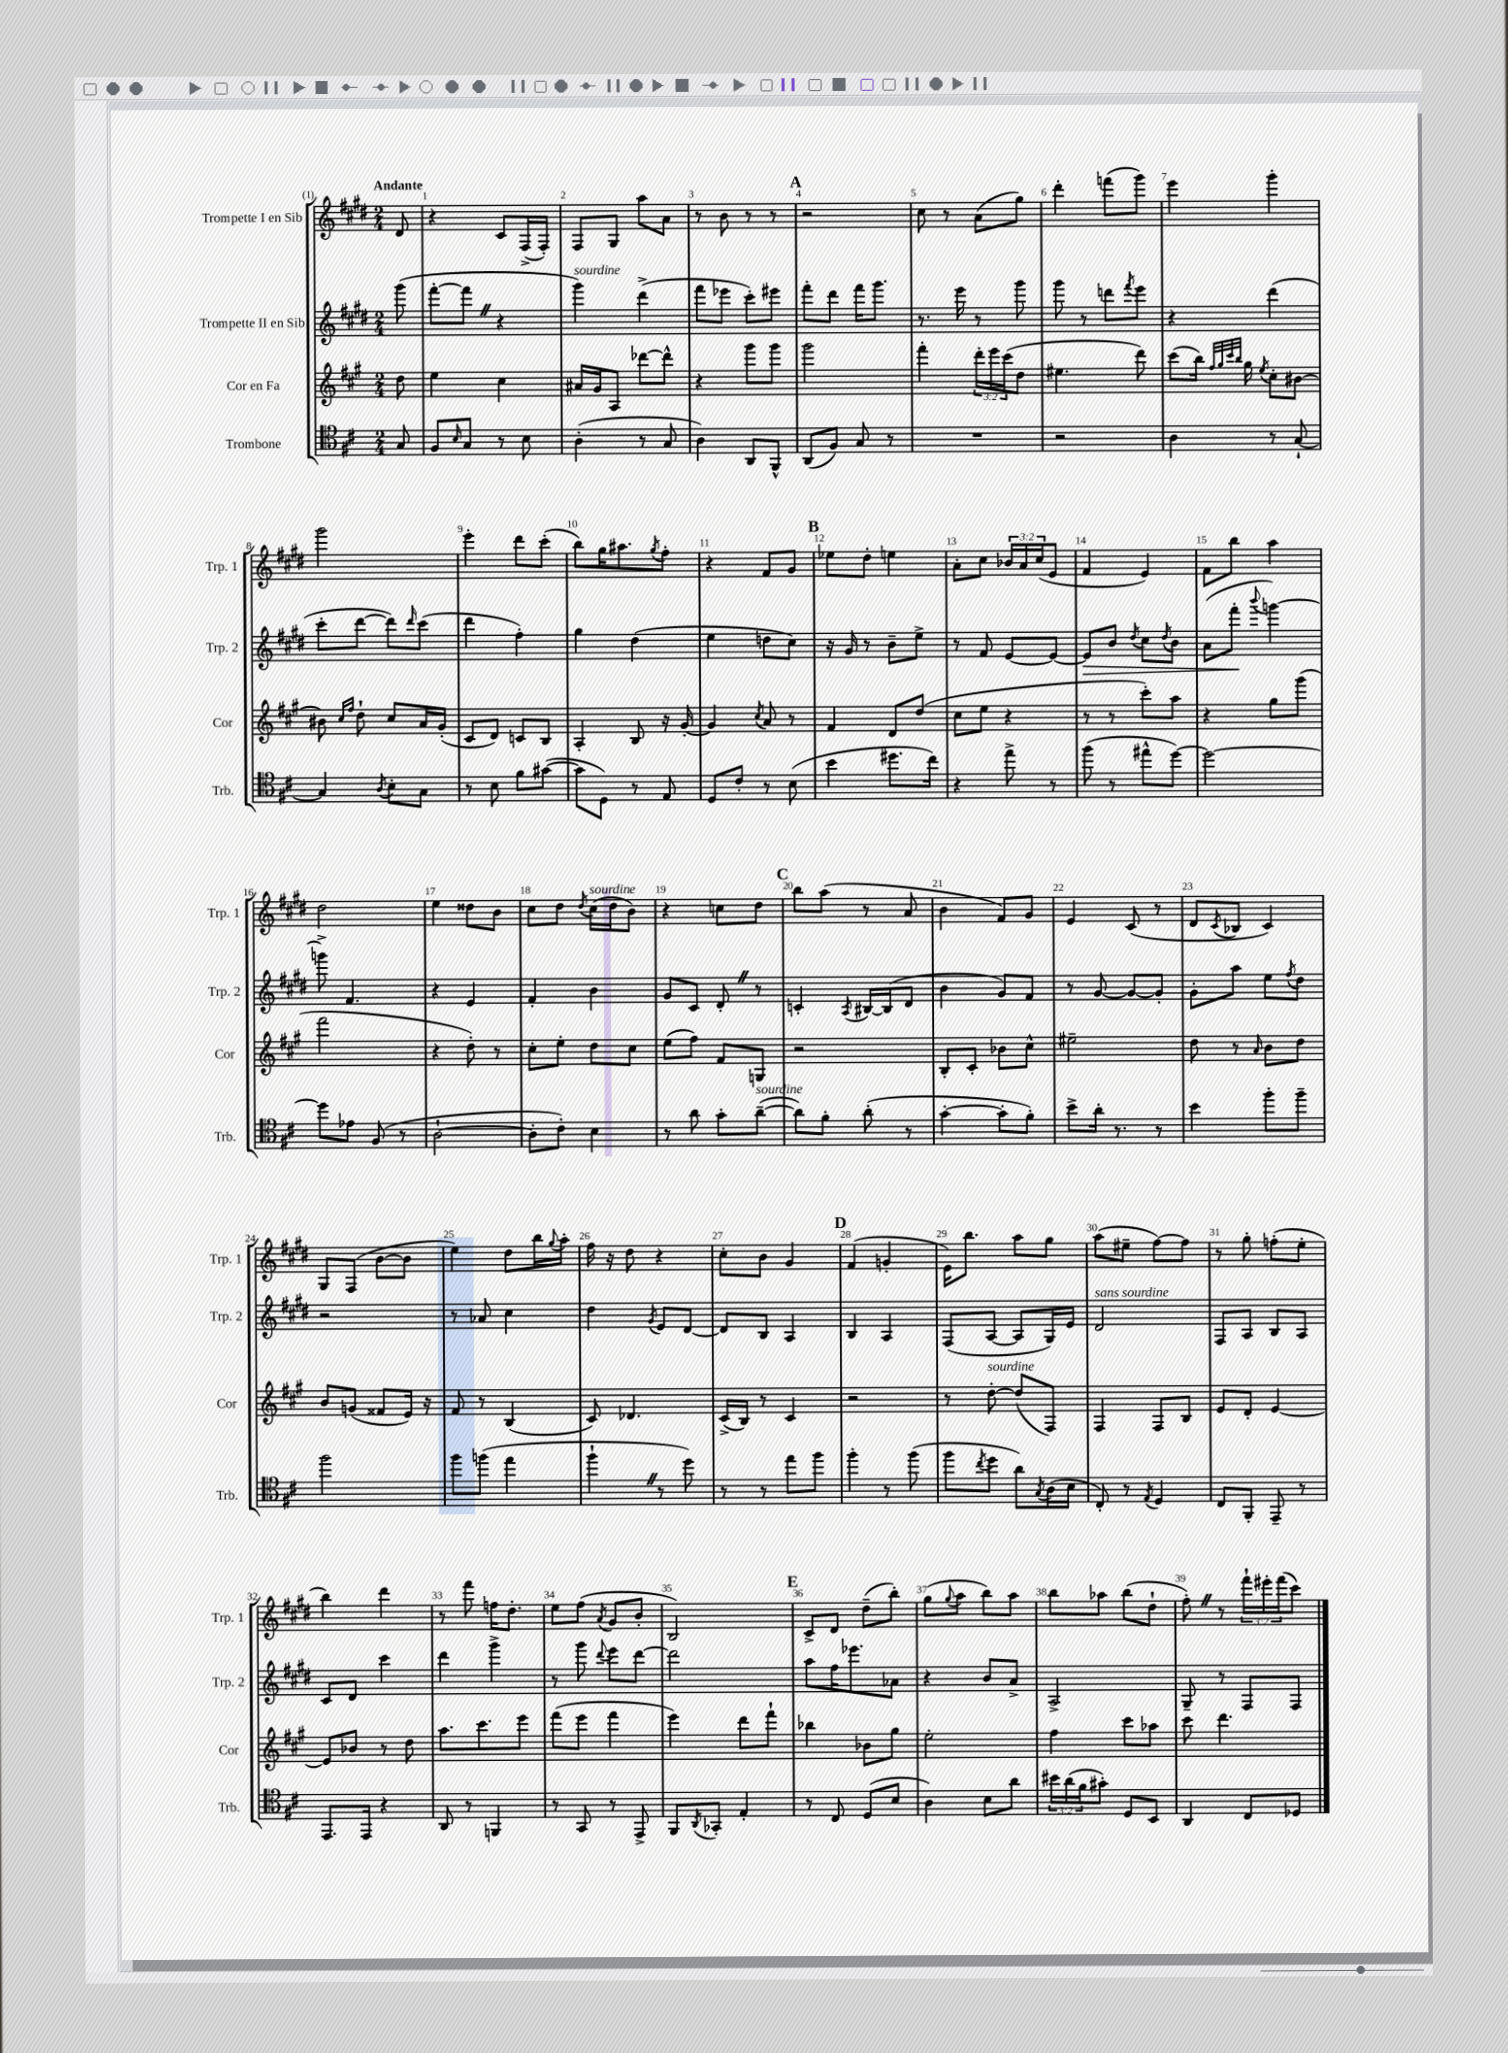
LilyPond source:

<<
\new StaffGroup <<
\new Staff = "s0" \with { instrumentName = "Trompette I en Sib" shortInstrumentName = "Trp. 1" } {
    \clef treble \key e \major \numericTimeSignature \time 2/4 \override Staff.TupletNumber.text = #tuplet-number::calc-fraction-text \partial 8 \tempo "Andante"
    dis'8 |
    r4 cis'8 fis16->( fis16-.) |
    fis8 gis8 a''8 a'8 |
    r8 b'8 r8 r8 |
    \mark \markup { \bold "A" } r2 |
    cis''8 r8 a'8( gis''8) |
    dis'''4-. f'''8( gis'''8) |
    e'''4 gis'''4-. |
    gis'''2 |
    e'''4-. dis'''8 cis'''8-.( |
    b''8) gis''16 ais''8. \acciaccatura { gis''8 } fis''8-. |
    r4 fis'8 gis'8 |
    \mark \markup { \bold "B" } ees''8 dis''8-. e''4 |
    a'8-. cis''8 \tuplet 3/2 { bes'16 a'16 cis''16( } e'8 |
    fis'4 e'4) |
    fis'8 b''8 a''4 |
    dis''2 |
    e''4 disis''8 b'8 |
    cis''8 dis''8 \acciaccatura { dis''8 } cis''16^\markup { \italic "sourdine" }( dis''16 b'8) |
    r4 c''8 dis''8 |
    \mark \markup { \bold "C" } b''8 a''8( r8 a'8 |
    b'4 fis'8) gis'8 |
    e'4 cis'8( r8 |
    dis'8 \acciaccatura { cis'8 } bes8 cis'4) |
    gis8 fis8( b'8~ b'8 |
    e''4) dis''8 b''16 \appoggiatura { gis''8 } a''16-. |
    fis''16 r16 dis''8 r4 |
    cis''8-. b'8 gis'4 |
    \mark \markup { \bold "D" } fis'4( g'4-. |
    e'16) b''8. a''8 gis''8 |
    a''8( eis''8-- fis''8~) fis''8 |
    r8 gis''8-. f''8-.( e''8-. |
    b''4) dis'''4 |
    r8 fis'''8 f''16 dis''8.-. |
    e''8 fis''8( \acciaccatura { a'8 } gis'8 b'8-. |
    b2) |
    \mark \markup { \bold "E" } cis'8-> dis'8 dis''8--( b''8-.) |
    gis''8( \appoggiatura { gis''8 } a''8 b''8) a''8 |
    b''8 aes''8 b''8( dis''8-! |
    fis''8-.) \once \override BreathingSign.text = \markup { \musicglyph "scripts.caesura.straight" } \breathe r8 \tuplet 3/2 { fis'''16-! eis'''16-. fis'''16( } cis'''8) \bar "|." |
}
\new Staff = "s1" \with { instrumentName = "Trompette II en Sib" shortInstrumentName = "Trp. 2" } {
    \clef treble \key e \major \numericTimeSignature \time 2/4 \partial 8
    gis'''8( |
    fis'''8~-. fis'''8 \once \override BreathingSign.text = \markup { \musicglyph "scripts.caesura.straight" } \breathe r4 |
    gis'''4^\markup { \italic "sourdine" }) dis'''4->( |
    fis'''8 ees'''8 cis'''8-.) eis'''8 |
    \mark \markup { \bold "A" } fis'''8-. dis'''8 fis'''16 gis'''8. |
    r8. e'''16 r8 gis'''8 |
    gis'''8 r8 d'''8 \acciaccatura { fis'''8 } e'''8 |
    r4 dis'''4( |
    cis'''8-. dis'''8~ dis'''8) \grace { dis'''16 } cis'''8( |
    dis'''4 fis''4-.) |
    gis''4 dis''4( |
    e''4 d''8 cis''8) |
    \mark \markup { \bold "B" } r16 gis'16 r8 b'8-- e''8-> |
    r8 fis'8 e'8~ e'8~ |
    e'8\> b'8 \acciaccatura { dis''8 } cis''8 \acciaccatura { dis''8 } b'8 |
    a'8( fis'''8-.\! \appoggiatura { b'''8 } g'''4~) |
    g'''8-> fis'4. |
    r4 e'4 |
    fis'4-. b'4 |
    gis'8 cis'8 dis'8-. \once \override BreathingSign.text = \markup { \musicglyph "scripts.caesura.straight" } \breathe r8 |
    \mark \markup { \bold "C" } c'4-. \acciaccatura { a8 } bis16~ bis16( dis'8 |
    b'4 gis'8) fis'8 |
    r8 gis'8~ gis'8~ gis'8-. |
    gis'8-. a''8 e''8 \acciaccatura { fis''8 } dis''8 |
    r2 |
    r8 aes'8 cis''4 |
    dis''4 \acciaccatura { gis'8 } e'8 dis'8~ |
    dis'8 b8 a4 |
    \mark \markup { \bold "D" } b4 a4 |
    fis8( a8~ a8 gis16) e'16 |
    dis'2^\markup { \italic "sans sourdine" } |
    fis8 a8 b8 a8 |
    cis'8 dis'8 cis'''4 |
    dis'''4 gis'''4-> |
    r8 gis'''8 \appoggiatura { dis'''8 } e'''8 dis'''8~ |
    dis'''2 |
    \mark \markup { \bold "E" } a''8 fis''16 ees'''8. aes'8 |
    r4 b'8 a'8-> |
    a2-> |
    gis8-- r8 fis8 fis8 \bar "|." |
}
\new Staff = "s2" \with { instrumentName = "Cor en Fa" shortInstrumentName = "Cor" } {
    \clef treble \key a \major \numericTimeSignature \time 2/4 \override Staff.TupletNumber.text = #tuplet-number::calc-fraction-text \partial 8
    d''8 |
    e''4 cis''4 |
    ais'16 gis'16 a8 des'''8~ des'''8-^ |
    r4 gis'''8 gis'''8 |
    \mark \markup { \bold "A" } gis'''2 |
    fis'''4-. \tuplet 3/2 { d'''16-. e'''16 cis'''16( } d''8 |
    eis''4. d'''8) |
    cis'''8( b''16) \grace { fis''32 gis''32 cis'''32 b''32 } gis''16 \acciaccatura { e''8 } cis''8-. bis'8~ |
    bis'8 \grace { cis''16 fis''16 } d''8-! cis''8 a'16 gis'16-.( |
    cis'8 d'8) c'8 b8 |
    a4-. b8 r16 gis'16~-. |
    gis'4 \acciaccatura { cis''8 } a'8 r8 |
    \mark \markup { \bold "B" } fis'4 d'8 d''8( |
    cis''8 e''8 r4 |
    r8 r8 cis'''8-.) a''8 |
    r4 gis''8 gis'''8( |
    fis'''2 |
    r4 d''8-.) r8 |
    cis''8-. e''8-. d''8 cis''8 |
    e''8( fis''8) fis'8 g8 |
    \mark \markup { \bold "C" } r2 |
    b8-. cis'8-. bes'8 cis''8-^ |
    eis''2-- |
    d''8 r8 \grace { a'16 } b'8 d''8 |
    b'8 g'8( fisis'8 e'16) r16 |
    fis'8 r8 b4( |
    cis'8) des'4. |
    cis'16->( b16) r8 cis'4 |
    \mark \markup { \bold "D" } r2 |
    r8 d''8~-.^\markup { \italic "sourdine" } d''8( fis8) |
    fis4 fis8 b8 |
    e'8 d'8-. e'4~ |
    e'8 bes'8 r8 d''8 |
    a''8. cis'''8. e'''8 |
    fis'''8( e'''8 fis'''4 |
    e'''4) d'''8 fis'''8-! |
    \mark \markup { \bold "E" } bes''4 bes'8 gis''8 |
    e''2-. |
    fis''4 cis'''8 aes''8 |
    cis'''8 d'''4. \bar "|." |
}
\new Staff = "s3" \with { instrumentName = "Trombone" shortInstrumentName = "Trb." } {
    \clef tenor \key d \major \numericTimeSignature \time 2/4 \override Staff.TupletNumber.text = #tuplet-number::calc-fraction-text \partial 8
    g8 |
    fis8 \grace { b16 } g8 r8 b8 |
    a4-.( r8 g8 |
    a4) a,8 fis,8-^ |
    \mark \markup { \bold "A" } a,8( fis8) g8 r8 |
    R2 |
    r2 |
    a4 r8 g8~-! |
    g4 \acciaccatura { a8 } b8-. g8 |
    r8 b8 fis'8 gis'8~( |
    gis'8 d8) r8 e8 |
    d8 cis'8-. r8 b8( |
    \mark \markup { \bold "B" } b'4 dis''8. cis''16) |
    r4 e''8-> r8 |
    fis''8( r8 eis''8-^ d''8~) |
    d''2~ |
    d''8 ees'8 fis8( r8 |
    a2~-! |
    a8-. cis'8-.) b4 |
    r8 a'8 g'8-. a'8~--^\markup { \italic "sourdine" }( |
    \mark \markup { \bold "C" } a'8) fis'8-. a'8-.( r8 |
    g'4~-. g'8-. fis'8-.) |
    b'8-> a'16-. r8. r8 |
    b'4 fis''8-. fis''8-- |
    fis''2 |
    fis''8 f''8( e''4 |
    fis''4-! \once \override BreathingSign.text = \markup { \musicglyph "scripts.caesura.straight" } \breathe r8 d''8) |
    r8 r8 e''8 fis''8 |
    \mark \markup { \bold "D" } fis''4-. r8 fis''8( |
    fis''8 \acciaccatura { cis''8 } d''8 a'8) \acciaccatura { g8 } a16( b16 |
    cis8-.) r8 \acciaccatura { e8 } d4 |
    cis8 fis,8-. e,8-- r8 |
    e,8. e,16 r4 |
    a,8 r8 f,4 |
    r8 g,8 r8 e,8-> |
    fis,8 \acciaccatura { a,8 } ges,8-. e4-. |
    \mark \markup { \bold "E" } r8 cis8 d8( b8 |
    a4) b8 a'8 |
    \tuplet 3/2 { bis'16 a'16( fis'16 } gis'8-.) d8 b,8 |
    a,4 cis8 des8 \bar "|." |
}
>>
>>
\layout { \context { \Score \override BarNumber.break-visibility = ##(#f #t #t) barNumberVisibility = #all-bar-numbers-visible } }
